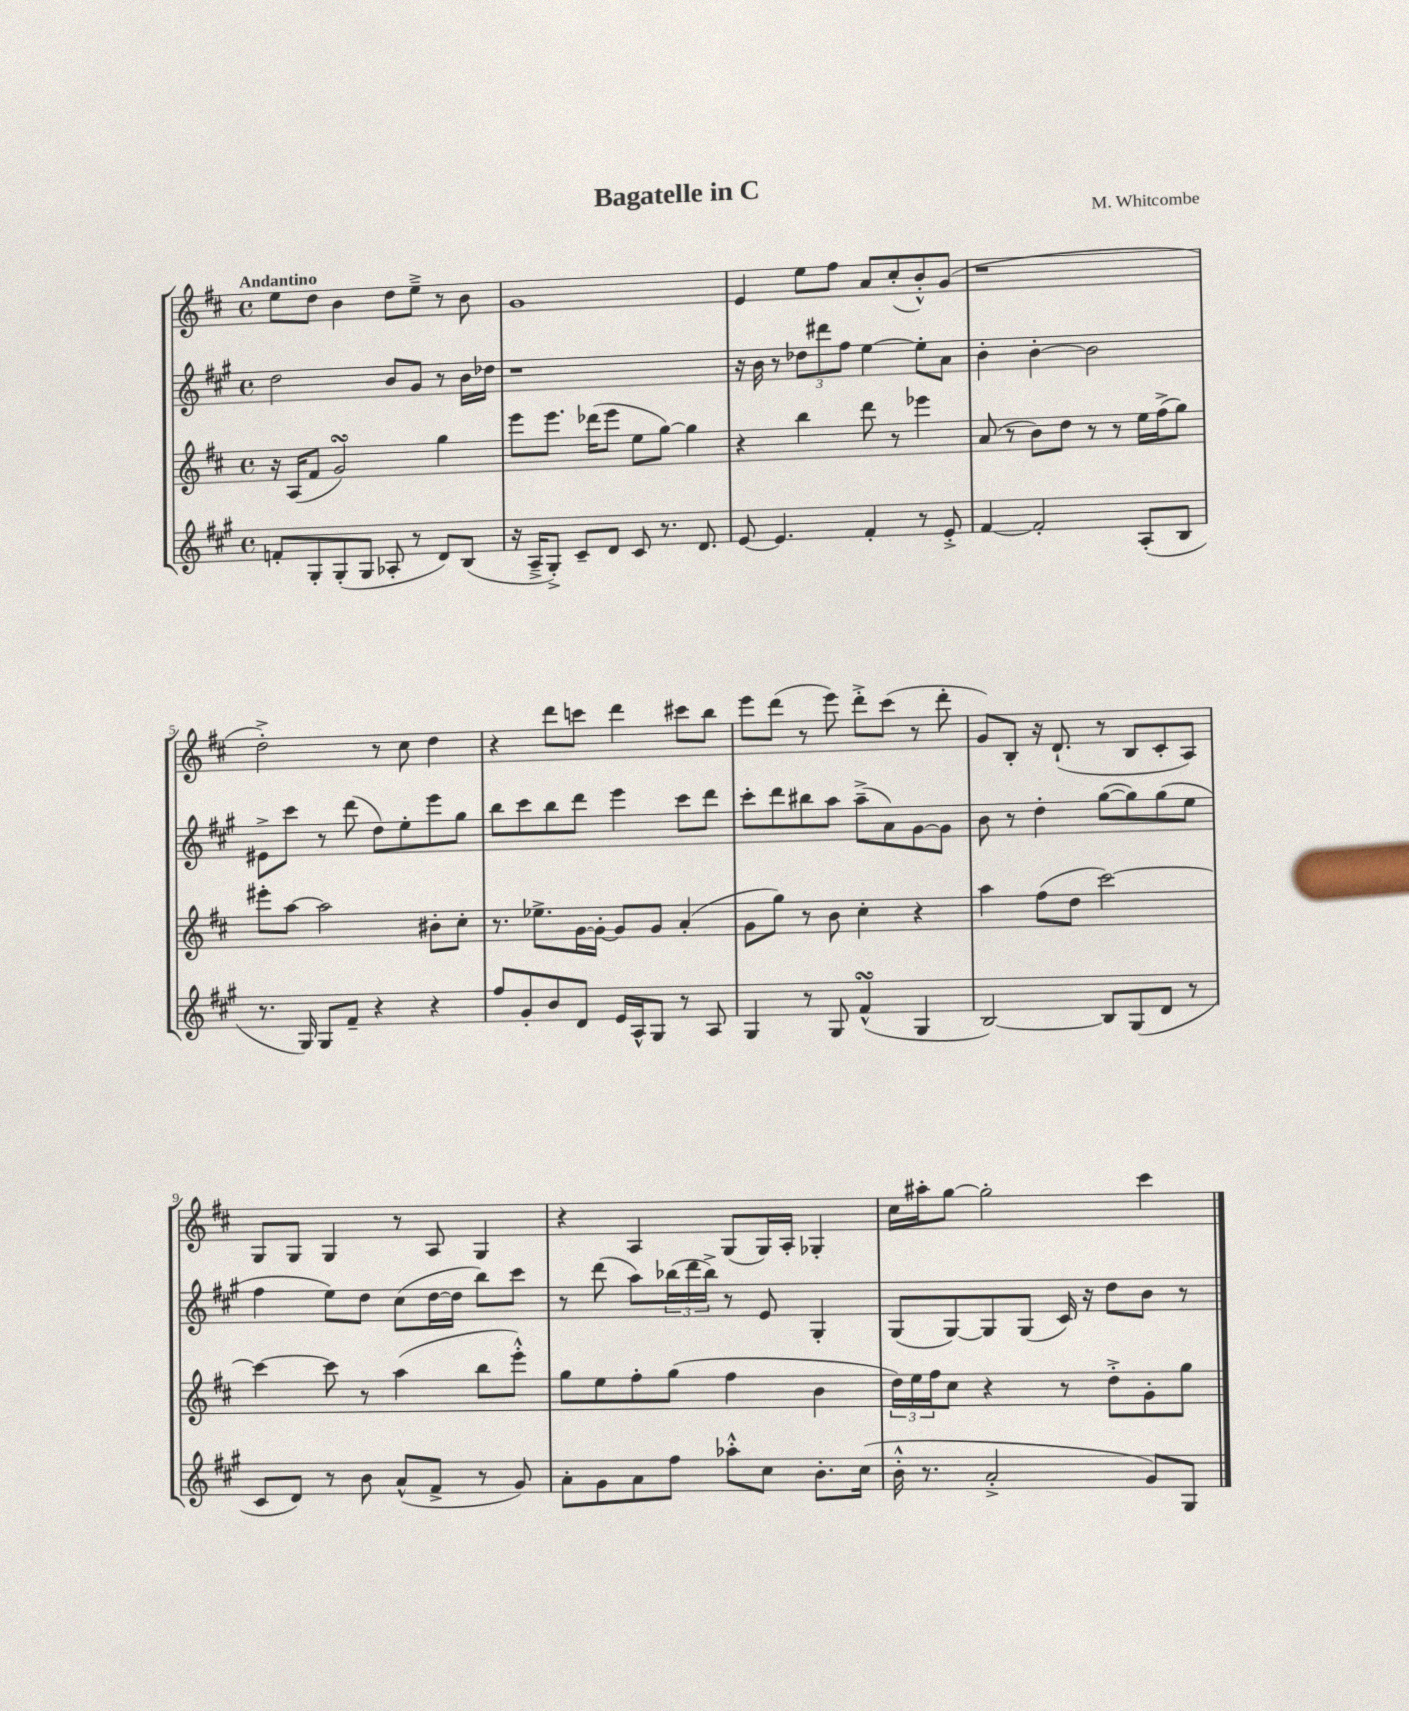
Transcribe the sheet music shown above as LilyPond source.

\header { title = "Bagatelle in C" composer = "M. Whitcombe" }
<<
\new StaffGroup <<
\new Staff = "s0" {
    \clef treble \key d \major \defaultTimeSignature \time 4/4 \tempo "Andantino"
    e''8 d''8 b'4 d''8 e''8---> r8 b'8 |
    g'1 |
    e'4 e''8 fis''8 a'8 cis''8-.( b'8-.-^) g'8( |
    r1 |
    d''2-.->) r8 cis''8 d''4 |
    r4 d'''8 c'''8 d'''4 cis'''8 b''8 |
    e'''8 d'''8( r8 e'''8) d'''8-.-> cis'''8( r8 d'''8-. |
    g'8) b8-. r16 d'8.-!( r8 b8 cis'8-. a8) |
    g8 g8 g4 r8 a8 g4 |
    r4 a4 g8( g16) a16-. ges4-. |
    cis''16 ais''16-. g''8~ g''2-. cis'''4 \bar "|." |
}
\new Staff = "s1" {
    \clef treble \key a \major \defaultTimeSignature \time 4/4
    d''2 b'8 gis'8 r8 b'16 des''16 |
    r1 |
    r16 b'16 r8 \tuplet 3/2 { des''8 dis'''8 fis''8 } e''4~ e''8-. a'8 |
    b'4-. b'4~-. b'2 |
    eis'8-> cis'''8 r8 d'''8( d''8) e''8-. e'''8 gis''8 |
    b''8 cis'''8 b''8 d'''8 e'''4 cis'''8 d'''8 |
    cis'''8-. d'''8 bis''8 a''8 a''8--->( a'8) gis'8~ gis'8 |
    b'8 r8 d''4-. gis''8~( gis''8) gis''8( e''8 |
    fis''4 e''8) d''8 cis''8( d''16~ d''16 b''8) cis'''8 |
    r8 d'''8( a''8) \tuplet 3/2 { bes''16( d'''16 bes''16->) } r8 e'8 gis4-. |
    gis8( gis8~) gis8 gis8( cis'16) r16 d''8 b'8 r8 \bar "|." |
}
\new Staff = "s2" {
    \clef treble \key d \major \defaultTimeSignature \time 4/4
    r16 a16( fis'8 g'2\turn) g''4 |
    e'''8 e'''8. des'''16( e'''8 e''8 g''8~) g''4 |
    r4 b''4 d'''8 r8 ees'''4 |
    a'8( r8 b'8) d''8 r8 r8 e''16 fis''16->( g''8) |
    eis'''8-. a''8~ a''2 bis'8-. cis''8-. |
    r8. ees''8.-> g'16~ g'16~-. g'8 g'8 a'4-.( |
    g'8 g''8) r8 b'8 cis''4-. r4 |
    a''4 fis''8( d''8 cis'''2~) |
    cis'''4~ cis'''8 r8 a''4( b''8 e'''8-.-^) |
    g''8 e''8 fis''8-. g''8( fis''4 b'4 |
    \tuplet 3/2 { d''16) e''16 fis''16 } cis''8 r4 r8 d''8-.-> g'8-. g''8 \bar "|." |
}
\new Staff = "s3" {
    \clef treble \key a \major \defaultTimeSignature \time 4/4
    f'8-. gis8-. gis8-.( gis8 aes8-. r8 d'8) b8( |
    r16 a16---> gis8-.->) cis'8-- d'8 cis'8 r8. d'8. |
    e'8~ e'4. fis'4-. r8 e'8-.-> |
    fis'4~ fis'2-. a8-.( b8 |
    r8. gis16) gis8 fis'8-- r4 r4 |
    fis''8 gis'8-. b'8 d'8 e'16 a16-^ gis8 r8 a8 |
    gis4 r8 gis8 fis'4-^\turn( gis4 |
    b2~) b8 gis8( d'8 r8 |
    cis'8 d'8) r8 b'8 a'8-^( fis'8-> r8 gis'8) |
    a'8-. gis'8 a'8 fis''8 aes''8-.-^ cis''8 b'8.-. cis''16( |
    b'16-.-^ r8. a'2-.-> gis'8) gis8 \bar "|." |
}
>>
>>
